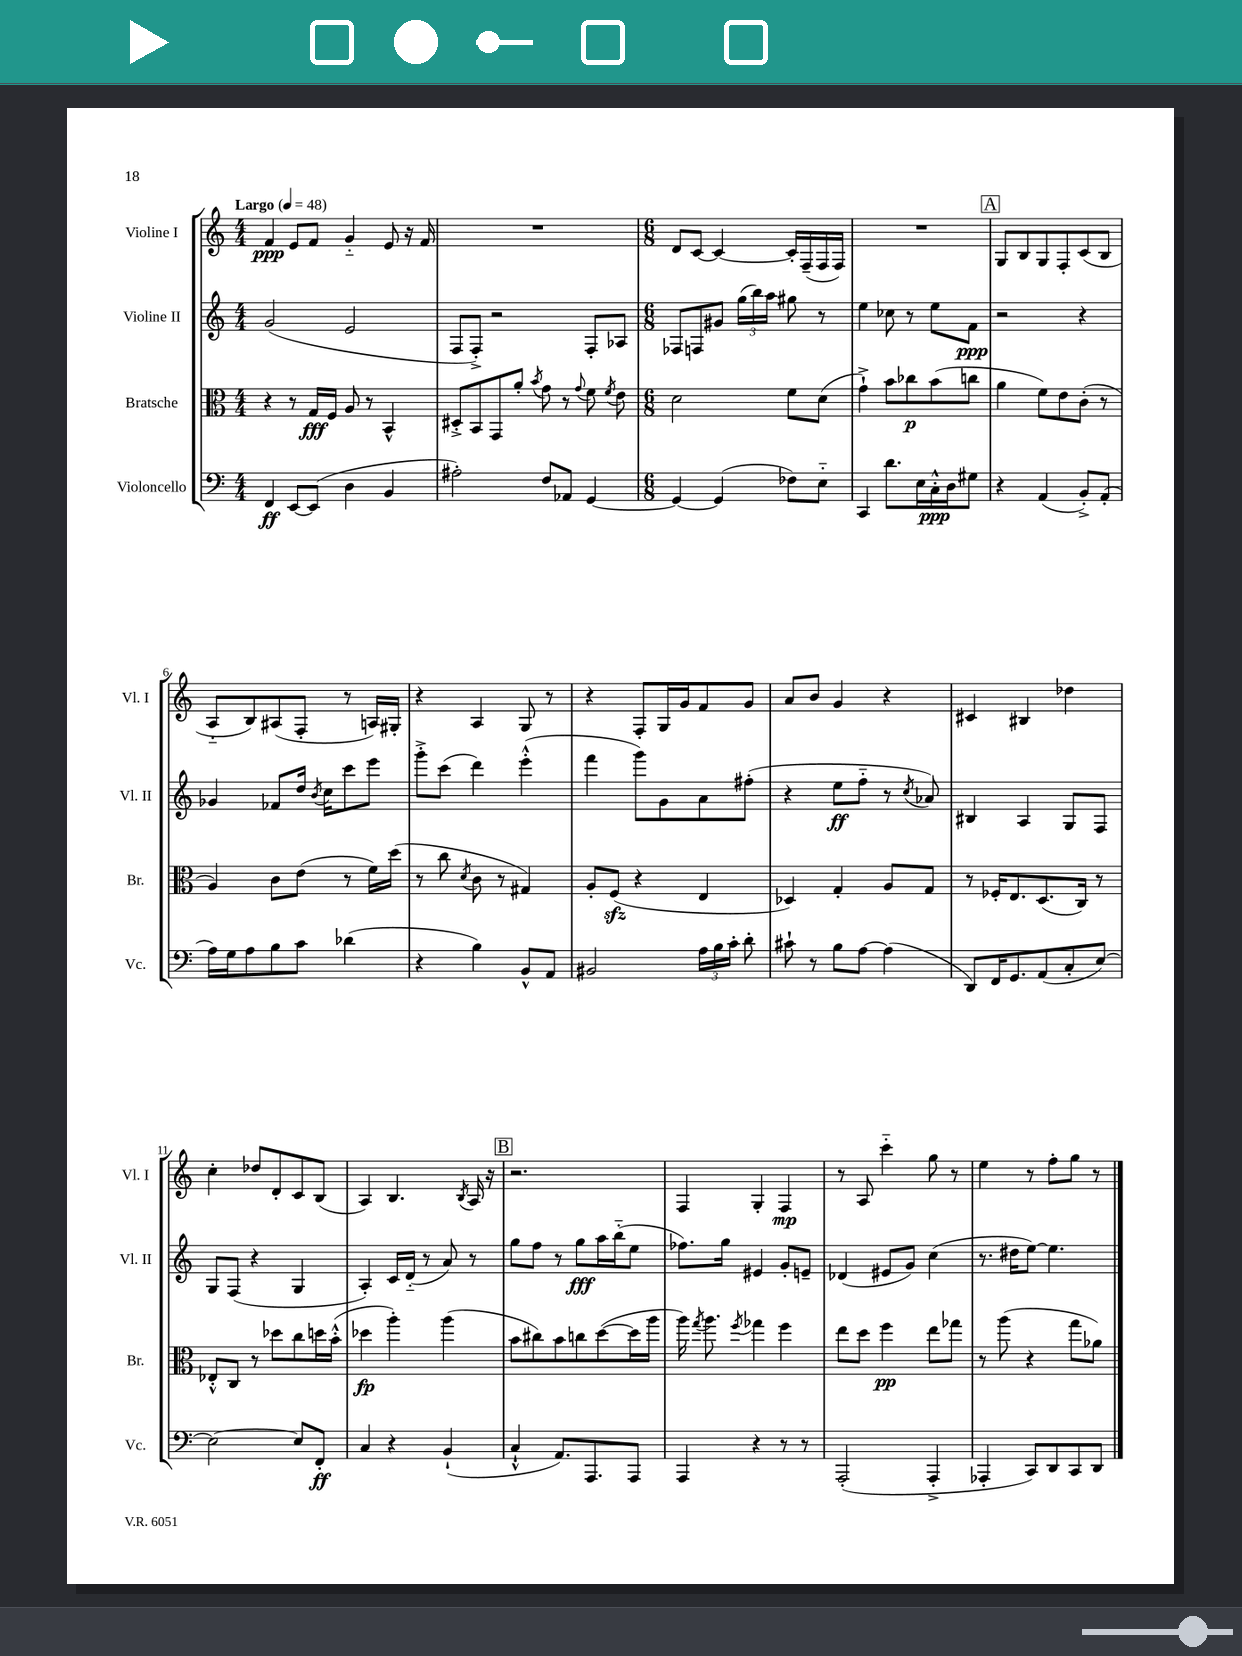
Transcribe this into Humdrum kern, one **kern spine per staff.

**kern	**dynam	**kern	**dynam	**kern	**dynam	**kern	**dynam
*part4	*part4	*part3	*part3	*part2	*part2	*part1	*part1
*staff4	*staff4	*staff3	*staff3	*staff2	*staff2	*staff1	*staff1
*I"Violoncello	*	*I"Bratsche	*	*I"Violine II	*	*I"Violine I	*
*I'Vc.	*	*I'Br.	*	*I'Vl. II	*	*I'Vl. I	*
*clefF4	*	*clefC3	*	*clefG2	*	*clefG2	*
*k[]	*	*k[]	*	*k[]	*	*k[]	*
*M4/4	*	*M4/4	*	*M4/4	*	*M4/4	*
*MM48	*	*MM48	*	*MM48	*	*MM48	*
=1	=1	=1	=1	=1	=1	=1	=1
!	!	!	!	!	!	!LO:TX:a:B:t=Largo	!
4FF/	ff	4r	.	(2g/	.	4f/	ppp
[8EE/L	.	8r	.	.	.	8e/L	.
(8EE/J]	.	16G/LL	fff	.	.	8f/J	.
.	.	16F/JJ	.	.	.	.	.
4D\	.	8A/	.	2e/	.	4g/	.
.	.	8r	.	.	.	.	.
4BB/	.	4BB^^/	.	.	.	8e/	.
.	.	.	.	.	.	16r	.
.	.	.	.	.	.	16f/	.
=2	=2	=2	=2	=2	=2	=2	=2
2A#X'\)	.	8D#X'^/L	.	8F/L	.	1r	.
.	.	8BB/	.	8F'^/J)	.	.	.
.	.	8GG/	.	2r	.	.	.
.	.	8a'/J	.	.	.	.	.
.	.	8qb/	.	.	.	.	.
8F/L	.	8g\	.	.	.	.	.
8AA-X/J	.	8r	.	.	.	.	.
.	.	8qqg/	.	.	.	.	.
[4GG/	.	8f\	.	8F'/L	.	.	.
.	.	8qf/	.	.	.	.	.
.	.	8e\	.	8A-X/J	.	.	.
=3	=3	=3	=3	=3	=3	=3	=3
*M6/8	*	*M6/8	*	*M6/8	*	*M6/8	*
4GG/_	.	2d\	.	8F-X/L	.	8d/L	.
.	.	.	.	8Fn/	.	[8c/J	.
(4GG/]	.	.	.	8g#X/J	.	4c/_	.
.	.	.	.	(24gg\LL	.	.	.
.	.	.	.	24bb\)	.	.	.
.	.	.	.	24aa\JJ	.	.	.
8F-X\L)	.	8f\L	.	8gg#X\	.	16c'/LL]	.
.	.	.	.	.	.	(16F~/	.
8E\J	.	(8d\J	.	8r	.	16F/	.
.	.	.	.	.	.	16F/JJ)	.
=4	=4	=4	=4	=4	=4	=4	=4
4CC/	.	4g`^\)	.	4ee\	.	2.r	.
8.d\L	.	8b\L	.	8cc-X\	.	.	.
.	.	8cc-X\	p	8r	.	.	.
16E\L	.	.	.	.	.	.	.
16C'^^\	ppp	(8b\	.	8ee\L	.	.	.
16D\J	.	.	.	.	.	.	.
8G#X\J	.	8ccn\J	.	8f\J	ppp	.	.
!!LO:REH:place=s1:t=A
=5	=5	=5	=5	=5	=5	=5	=5
4r	.	4a\	.	2r	.	8G/L	.
.	.	.	.	.	.	8B/	.
(4AA/	.	8f\L)	.	.	.	8G/	.
.	.	8e\	.	.	.	8F'/	.
8BB'^/L)	.	(8c'\J	.	4r	.	(8c/	.
(8AA'/J	.	8r	.	.	.	8B/J	.
!!LO:LB:g=z
=6	=6	=6	=6	=6	=6	=6	=6
16A\LL)	.	4A/)	.	4g-X/	.	8A/L	.
16G\J	.	.	.	.	.	.	.
8A\	.	.	.	.	.	8B/)	.
8B\	.	8c\L	.	8f-X/L	.	(8A#X/	.
8c\J	.	(8e\J	.	16dd/Jk	.	8F'/J	.
.	.	.	.	8qb/	.	.	.
.	.	.	.	16cc\KL	.	.	.
(4d-X\	.	8r	.	8ccc\	.	8r	.
.	.	16f\LL)	.	8eee\J	.	16An/LL)	.
.	.	(16dd\JJ	.	.	.	16G#X'/JJ	.
=7	=7	=7	=7	=7	=7	=7	=7
4r	.	8r	.	8ggg'^\L	.	4r	.
.	.	8cc\	.	(8ccc\J	.	.	.
.	.	8qd/	.	.	.	.	.
4B\)	.	8c\	.	4ddd\)	.	4A/	.
.	.	8r	.	.	.	.	.
8BB^^/L	.	4G#X/)	.	(4eee'^^\	.	8G/	.
8AA/J	.	.	.	.	.	8r	.
=8	=8	=8	=8	=8	=8	=8	=8
2BB#X/	.	8A'/L	.	4fff\	.	4r	.
.	.	(8Fzz/J	.	.	.	.	.
.	.	4r	.	8ggg\L)	.	8F'/L	.
.	.	.	.	8g\	.	16G/L	.
.	.	.	.	.	.	16g/J	.
24A\LL	.	4E/	.	8a\	.	8f/	.
24B\	.	.	.	.	.	.	.
24c'\JJ	.	.	.	.	.	.	.
8d'\	.	.	.	(8ff#X'\J	.	8g/J	.
=9	=9	=9	=9	=9	=9	=9	=9
8c#X`\	.	4D-X/)	.	4r	.	8a/L	.
8r	.	.	.	.	.	8b/J	.
8B\L	.	4G'/	.	8ee\L	ff	4g/	.
[8A\J	.	.	.	8ff\J	.	.	.
(4A\]	.	8A/L	.	8r	.	4r	.
.	.	.	.	8qcc/	.	.	.
.	.	8G/J	.	8a-X/)	.	.	.
=10	=10	=10	=10	=10	=10	=10	=10
8DD/L)	.	8r	.	4B#X/	.	4c#X/	.
16FF/K	.	16F-X'/KL	.	.	.	.	.
8.GG/	.	8.E/	.	.	.	.	.
.	.	.	.	4A/	.	4B#X/	.
(8AA/	.	(8.D/	.	.	.	.	.
8C'/	.	.	.	8G/L	.	4dd-X\	.
.	.	16C/Jk)	.	.	.	.	.
[8E/J)	.	8r	.	8F/J	.	.	.
!!LO:LB:g=z
=11	=11	=11	=11	=11	=11	=11	=11
2E\_	.	8E-X'^^/L	.	8G/L	.	4cc'\	.
.	.	8C/J	.	(8F/J	.	.	.
.	.	8r	.	4r	.	8dd-X/L	.
.	.	8dd-X\L	.	.	.	8d'/	.
8E/L]	.	8cc\	.	4G/	.	8c/	.
8FF'/J	ff	16ddn\L	.	.	.	(8B/J	.
.	.	(16b'^^\JJ	.	.	.	.	.
=12	=12	=12	=12	=12	=12	=12	=12
4C/	.	4dd-X\	fp	4A'/)	.	4A/)	.
4r	.	4aa'\)	.	16c/LL	.	4.B/	.
.	.	.	.	(16d/JJ	.	.	.
.	.	.	.	8r	.	.	.
(4BB`/	.	(4aa\	.	8a/)	.	.	.
.	.	.	.	.	.	8qB/	.
.	.	.	.	8r	.	16A/	.
.	.	.	.	.	.	16r	.
!!LO:REH:place=s1:t=B
=13	=13	=13	=13	=13	=13	=13	=13
4C`^^/	.	8b\L	.	8gg\L	.	2.r	.
.	.	8cc#X\)	.	8ff\J	.	.	.
8.AA/L)	.	8b\	.	8r	.	.	.
.	.	8ccn\	.	8gg\L	fff	.	.
8.AAA/	.	.	.	.	.	.	.
.	.	([8dd\	.	16aa\L	.	.	.
.	.	.	.	(16bb\J	.	.	.
8AAA/J	.	16dd\L]	.	8ee\J	.	.	.
.	.	16aa\JJ	.	.	.	.	.
=14	=14	=14	=14	=14	=14	=14	=14
4AAA/	.	16aa\)	.	8.ff-X\L)	.	4F/	.
.	.	8qgg/	.	.	.	.	.
.	.	8.aa\	.	.	.	.	.
.	.	.	.	16gg\Jk	.	.	.
.	.	8qff/	.	.	.	.	.
4r	.	4gg-X\	.	4e#X/	.	4G'/	.
8r	.	4ff\	.	8g'/L	.	4F/	mp
8r	.	.	.	8en~/J	.	.	.
=15	=15	=15	=15	=15	=15	=15	=15
(2AAA'/	.	8ee\L	.	(4d-X/	.	8r	.
.	.	8dd\J	.	.	.	8A/	.
.	.	4ff\	pp	8e#X/L	.	4ccc\	.
.	.	.	.	8g/J)	.	.	.
4AAA'^/	.	8ee\L	.	(4cc\	.	8gg\	.
.	.	8gg-X\J	.	.	.	8r	.
=16	=16	=16	=16	=16	=16	=16	=16
4AAA-X'/	.	8r	.	8.r	.	4ee\	.
.	.	(8aa\	.	.	.	.	.
.	.	.	.	16dd#X\KL	.	.	.
8CC/L)	.	4r	.	[8ee\J)	.	8r	.
8DD/	.	.	.	4.ee\]	.	8ff'\L	.
8CC/	.	8gg\L	.	.	.	8gg\J	.
8DD/J	.	8a-X\J)	.	.	.	8r	.
==	==	==	==	==	==	==	==
*-	*-	*-	*-	*-	*-	*-	*-
